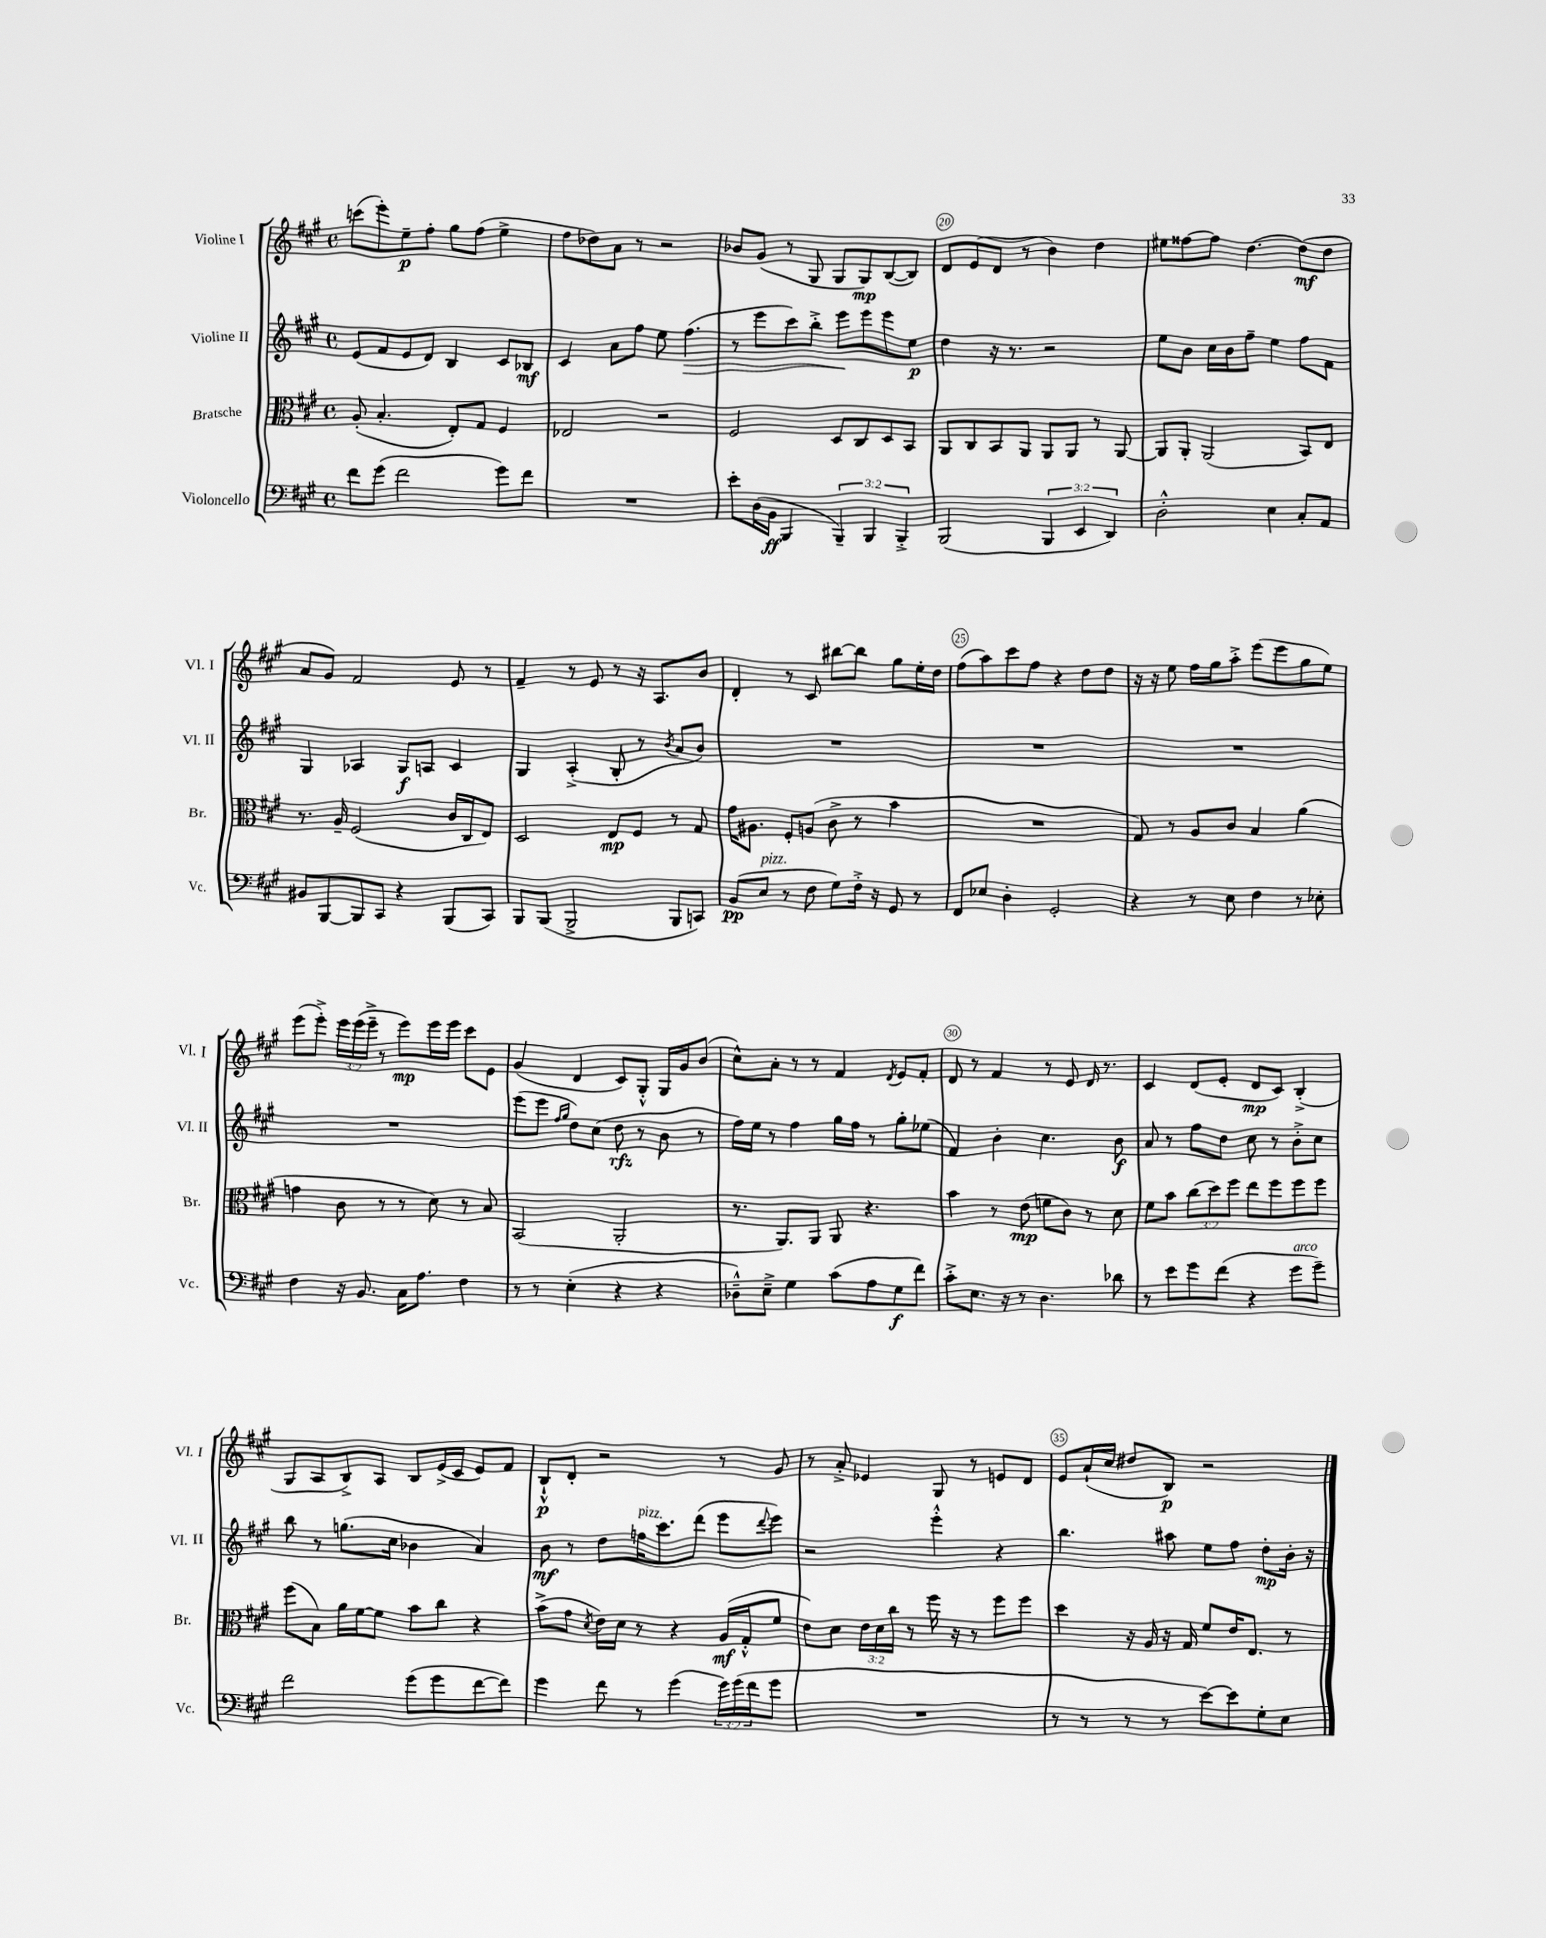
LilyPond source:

<<
\new StaffGroup <<
\new Staff = "s0" \with { instrumentName = "Violine I" shortInstrumentName = "Vl. I" } {
    \clef treble \key a \major \defaultTimeSignature \time 4/4 \override Staff.TupletNumber.text = #tuplet-number::calc-fraction-text
    c'''8( e'''8-.) e''8--\p fis''8-. gis''8 fis''8( e''4-> |
    fis''8 des''8) a'8 r8 r2 |
    bes'8 gis'8( r8 gis8 gis8 gis8\mp) b8~( b8) |
    d'8 e'8( d'8 r8 b'4) d''4 |
    eis''8 fisis''8~ fisis''8 d''4.~ d''8\mf( d''8 |
    a'8 gis'8) fis'2 e'8 r8 |
    fis'4-- r8 e'8 r8 r16 a8. b'8 |
    d'4-. r8 cis'8 bis''8~ bis''8 gis''8 e''16-. d''16 |
    fis''8( a''8) cis'''8 fis''8 r4 d''8 d''8 |
    r16 r16 e''8 fis''16 gis''16 a''8-.-> e'''8( e'''8 gis''8 e''8) |
    e'''8( e'''8-.->) \tuplet 3/2 { e'''16 e'''16( e'''16---> } r8 e'''8\mp) e'''16 e'''16 cis'''8 e'8 |
    gis'4( d'4 cis'8) gis8-.-^ gis16 gis'16 b'8( |
    cis''8-^) a'8-. r8 r8 fis'4 \acciaccatura { d'8 } e'8 fis'8-. |
    d'8 r8 fis'4 r8 e'8 d'16 r8. |
    cis'4 d'8( e'8-. d'8\mp cis'8) b4-.->( |
    gis8 a8 b8->) a8 b8 e'16->( cis'16 e'8) fis'8 |
    b8-!-^\p d'8-. r2 r8 gis'8 |
    r8 a'8-.-> ees'4 gis8 r8 e'8 d'8 |
    e'8 a'16-!( cis''16 dis''8 b8\p) r2 \bar "|." |
}
\new Staff = "s1" \with { instrumentName = "Violine II" shortInstrumentName = "Vl. II" } {
    \clef treble \key a \major \defaultTimeSignature \time 4/4
    e'8( fis'8 e'8 d'8) b4 cis'8 bes8\mf |
    cis'4 a'8 fis''8 e''8 fis''4.\>( |
    r8 e'''8 cis'''8) b''8-.-> e'''8\! e'''8 e'''8 e''8\p |
    d''4 r16 r8. r2 |
    e''8 b'8 cis''16 b'16 fis''8-- e''4 fis''8 fis'8 |
    gis4 aes4 gis8\f a8 cis'4 |
    gis4 a4-.->( b8-. r8 \acciaccatura { b'8 } a'8 b'8) |
    R1 |
    R1 |
    R1 |
    R1 |
    e'''8( e'''8 \grace { fis''16 gis''16 } d''8) cis''8( d''8\rfz r8 b'8 r8 |
    fis''16) e''16 r8 fis''4 gis''16 fis''16 r8 gis''8-. ees''8( |
    fis'4) b'4-. cis''4. b'8\f |
    a'8 r8 fis''8 d''8 cis''8 r8 b'8-.-> cis''8 |
    b''8 r8 g''8.( cis''16 bes'4 a'4) |
    b'8\mf r8 d''8 f''16^\markup { \italic "pizz." } cis'''8. d'''8( e'''8 \appoggiatura { d'''8 } e'''8) |
    r2 e'''4-.-^ r4 |
    b''4. ais''8 e''8 fis''8 d''8-.\mp b'16-. r16 \bar "|." |
}
\new Staff = "s2" \with { instrumentName = "Bratsche" shortInstrumentName = "Br." } {
    \clef alto \key a \major \defaultTimeSignature \time 4/4 \override Staff.TupletNumber.text = #tuplet-number::calc-fraction-text
    a8-.( b4.-. e8-.) gis8 fis4 |
    ees2 r2 |
    fis2 d8 cis8 d8 b,8 |
    a,8 cis8 b,8 a,8 a,8 a,8 r8 a,8~ |
    a,8 a,8-. a,2( b,8) e8 |
    r8. a16-- fis2( cis'16 cis16 e8) |
    d2 e8\mp fis8 r8 gis8 |
    gis'16 ais8. fis8-. a8( cis'8-> r8 b'4 |
    R1 |
    gis8) r8 a8 cis'8 b4 a'4( |
    g'4 cis'8 r8 r8 d'8) r8 b8 |
    b,2( a,2-. |
    r8. a,8.) a,8 a,8 r4. |
    b'4 r8 e'8\mp( f'8 cis'8) r8 d'8 |
    fis'8 b'8 \tuplet 3/2 { cis''8( d''8) fis''8 } e''8 fis''8 fis''8 fis''8 |
    fis''8( b8) a'16 fis'16~ fis'8 b'8 cis''8 r4 |
    b'8->( gis'8 \acciaccatura { d'8 } e'16) d'16 r8 r4 a16\mf( gis16-.-^ fis'8 |
    e'8) d'8 \tuplet 3/2 { e'16 d'16 cis''16 } r8 fis''16 r16 r8 fis''8 fis''8 |
    d''4 r16 a16 r16 gis16 fis'8 e'16 e8. r8 \bar "|." |
}
\new Staff = "s3" \with { instrumentName = "Violoncello" shortInstrumentName = "Vc." } {
    \clef bass \key a \major \defaultTimeSignature \time 4/4 \override Staff.TupletNumber.text = #tuplet-number::calc-fraction-text
    fis'8 gis'8( fis'2 gis'8) fis'8 |
    R1 |
    e'8-. d16( b,16\ff b,,4 \tuplet 3/2 { b,,4--) b,,4 b,,4-.-> } |
    b,,2( \tuplet 3/2 { b,,4 e,4 d,4) } |
    d2-.-^ e4 cis8-. a,8 |
    bis,8 b,,8~ b,,8 cis,8 r4 b,,8( cis,8) |
    b,,8 b,,8( b,,2-> b,,8 c,8) |
    b,8\pp( e8^\markup { \italic "pizz." } r8 fis8 gis8) fis16-.-> r16 gis,8 r8 |
    fis,8 ees8 d4-. gis,2-. |
    r4 r8 e8 fis4 r8 ees8-. |
    fis4 r16 b,8. cis16 a8. fis4 |
    r8 r8 e4-.( r4 r4 |
    des8---^) e8---> gis4 cis'8( a8 gis8\f fis'8) |
    cis'8-.-> e8. r16 r8 d4. des'8 |
    r8 e'8 gis'8 fis'8( r4 gis'8^\markup { \italic "arco" } gis'8--) |
    fis'2 gis'8( gis'8 fis'8~ fis'8) |
    gis'4 fis'8 r8 gis'4( \tuplet 3/2 { gis'16) gis'16( fis'16 } gis'8 |
    R1 |
    r8 r8 r8 r8 e'8~) e'8 gis8-. e8 \bar "|." |
}
>>
>>
\layout { \context { \Score currentBarNumber = #17 \override BarNumber.break-visibility = ##(#f #t #t) barNumberVisibility = #(every-nth-bar-number-visible 5) \override BarNumber.stencil = #(make-stencil-circler 0.1 0.3 ly:text-interface::print) } }
